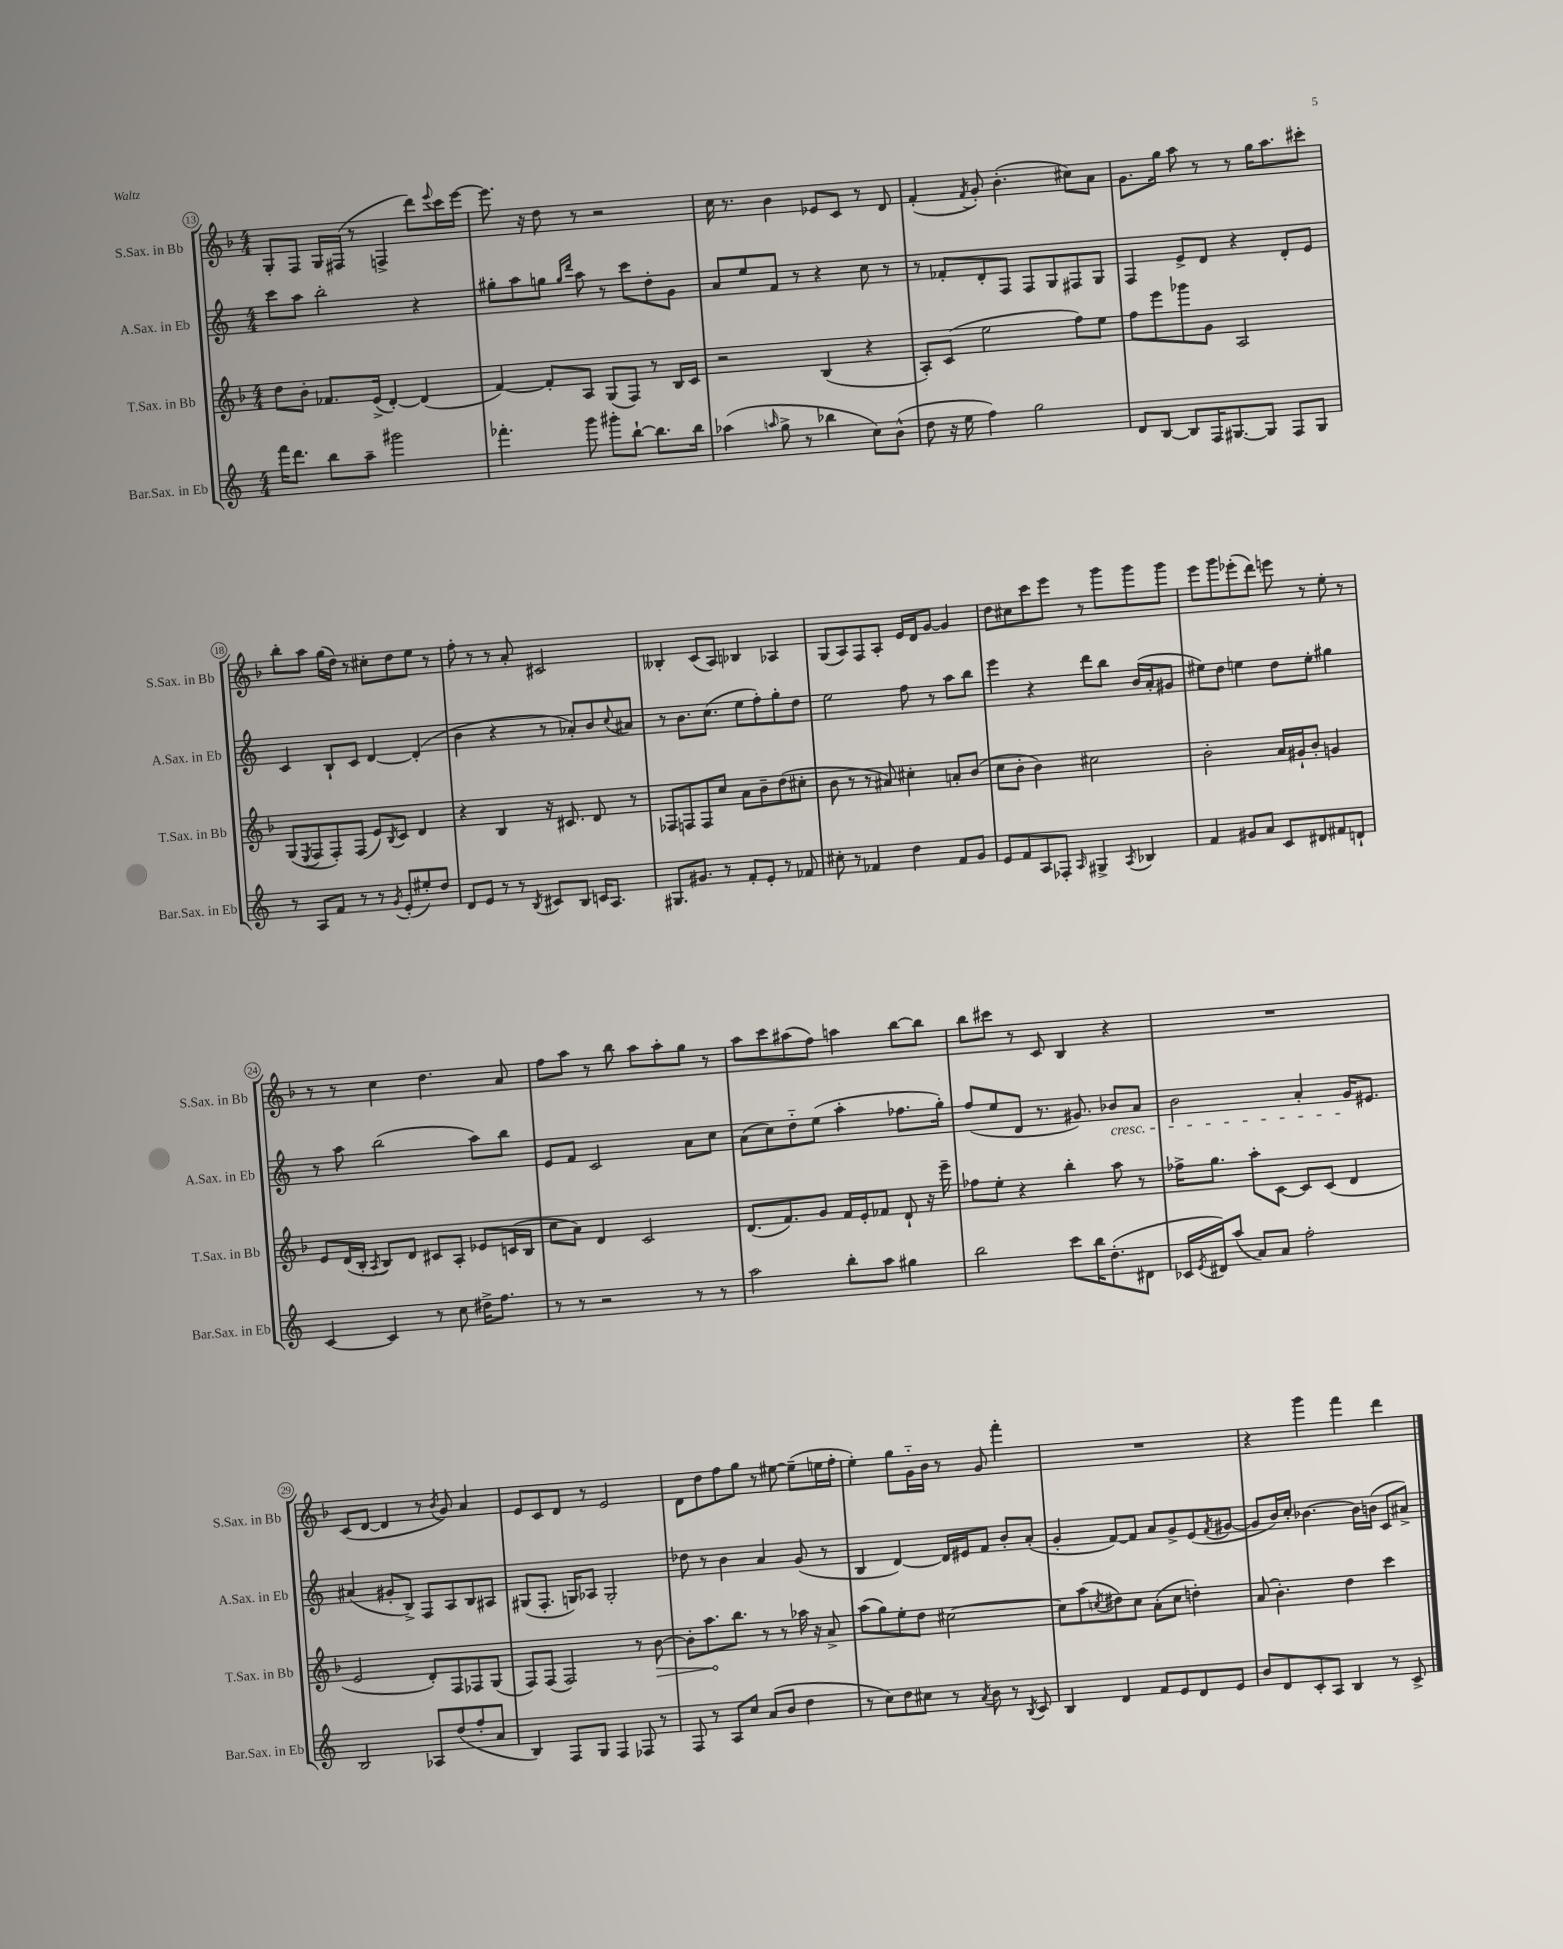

**kern	**kern	**kern	**kern
*staff4	*staff3	*staff2	*staff1
*clefG2	*clefG2	*clefG2	*clefG2
*k[]	*k[b-]	*k[]	*k[b-]
*M4/4	*M4/4	*M4/4	*M4/4
16fff	8dd	8ccc	8G'
8.ddd	.	.	.
.	8b-'	8aa	8F
8bb	8.f-	2bb'	16G
.	.	.	(16F#
8aa~	.	.	8r
.	(16e^	.	.
2ggg#	[4d')	.	4F^
.	(4d]	4r	8ddd)
.	.	.	8qqeee
.	.	.	16ccc
.	.	.	[16eee
=	=	=	=
4.fff-'	[4f)	8gg#'	8.eee]
.	.	8aa	.
.	.	.	16r
.	8f']	8gg	8dd
.	.	16qqgg	.
.	.	16qqddd	.
8ggg	8A	8aa	8r
8ggg#'	(8G	8r	2r
[8bb`	8F)	8ccc	.
8.bb]	8r	8dd'	.
.	16B-	8g	.
16bb	16c	.	.
=	=	=	=
(4aa-	2r	8a	16cc
.	.	.	8.r
.	.	8ee	.
16qqaa	.	.	.
8gg^	.	8f	4b-
8r	.	8r	.
4bb-	(4B-	4r	8e-
.	.	.	8c
8cc)	4r	8cc	8r
(8b^^	.	8r	8d
=	=	=	=
8dd	8A')	8r	(4f'
16r	(8c	8f-'	.
16ee	.	.	.
.	.	.	8qf
4ff)	2ee	8d'	8g')
.	.	8F	(4.b-'
2gg	.	8F	.
.	.	8G	.
.	8ff)	8F#	8cc#)
.	8ee	8G	8a
=	=	=	=
8d	8ff	4F	8.g
[8B	8eee	.	.
.	.	.	16gg
8B]	8ggg-	8e^	8aa
16F	8g	8d	8r
[8.G#	.	.	.
.	2A	4r	8r
8G#]	.	.	16gg
.	.	.	8.aa
8F	.	8d'	.
8G#	.	8e	8ccc#'
=	=	=	=
8r	(8G	4c	8bb-'
.	8qE	.	.
8A	8F	.	8aa
8f	8F')	8B`	(16gg
.	.	.	16dd)
8r	(8F	8c	8r
8r	8e)	[4d	8cc#'
8qg	8qB-	.	.
(8e'	8c	.	8dd
8ee#')	4d	(4d']	8ee
8dd	.	.	8r
=	=	=	=
8d	4r	4b	8ff'
8e	.	.	8r
8r	4B-	4r	8r
8r	.	.	8a'
8qB	.	.	.
8c#	16r	8r	2c#
.	8.c#	.	.
8B	.	8a-')	.
16c	8d	8b	.
8.A	.	.	.
.	.	8qqcc	.
.	8r	8a#	.
=	=	=	=
8.G#	8F-	8r	4B--'
.	8F	8.b	.
8.g#	.	.	.
.	8F	.	(8c
.	.	(8.cc	.
8r	8cc	.	8A)
8f'	8a	8ee	4B-
8e'	8b-~	8ff')	.
8r	(8dd	8gg'	4A-
8f-	8cc#'	8dd	.
=	=	=	=
8cc#'	8b-	2ee	(8G
8r	8r	.	8A)
4f-	8r	.	8F
.	8a#)	.	8A'
4dd	4cc#'	8ff	16e
.	.	.	16d
.	.	8r	[8g
8f-	8a'	8aa	4g]
8g	(8b-	8bb	.
=	=	=	=
8e	8cc	4eee	8dd
8f	8b-'	.	8cc#
8A	4b-)	4r	8ccc
8F-'	.	.	8eee
16qqA	.	.	.
4G#^	2cc#	8ddd	8r
.	.	8bb	8ggg
8qA	.	.	.
4B-	.	(16b	8ggg
.	.	16a'	.
.	.	8g#	8ggg
=	=	=	=
4f	2b-'	8ee#)	8eee
.	.	8dd	8ggg
8g#	.	4ee	(8eee-'
8a	.	.	8ddd)
8c	16a	8dd	8eee
.	16g#`	.	.
8d#	8b-'	8ee'	8r
8f#	4g	4gg#	8ee'
8d`	.	.	8r
=	=	=	=
[4c	8e	8r	8r
.	(16d	8aa	8r
.	16B-'	.	.
.	8qA	.	.
4c]	8B-)	(2bb	4cc
.	8d	.	.
8r	8c#	.	4.dd
8cc	8A'	.	.
16dd#^	8e-	8aa)	.
8.ff	.	.	.
.	(16c	8bb	8a
.	16B-	.	.
=	=	=	=
8r	8cc	8e	8ff
8r	8a)	8f	8aa
2r	4d	2c	8r
.	.	.	8bb-
.	2c	.	8aa
.	.	.	8aa'
8r	.	8a	8gg
8r	.	8cc	8r
=	=	=	=
2aa	(8.d	(8a	8aa
.	.	8cc)	8ccc
.	8.f)	.	.
.	.	8dd'~	(8aa#
.	8g	(8ee	8ff)
8bb'	16f	4aa'	4aa
.	16e'	.	.
8aa	8f-	.	.
4gg#	8d`	8.ff-	[8bb-
.	16r	.	8bb-]
.	16eee~	16gg')	.
=	=	=	=
2bb	8ff-	(8ff	8bb-
.	8ee'	8ee	8ccc#
.	4r	8d	8r
.	.	8.r	8c
8ccc	4bb-'	.	4B-
.	.	8.g#)	.
16bb	.	.	.
(8.dd'	.	.	.
.	8aa	8b-	4r
8d#	8r	8a	.
=	=	=	=
16c-	16ff-^	2b	1r
8qe	.	.	.
16d#)	8.gg	.	.
(8aa	.	.	.
8a)	8aa'	.	.
8a	[8c	.	.
2ff'	8c]	4a'	.
.	(8c	.	.
.	4d	16g	.
.	.	8.e#	.
=	=	=	=
2B	2e	(4a#	(8c
.	.	.	[8d
.	.	8g#'	4d]
.	.	8B^)	.
8A-	8d')	8F	8r
.	.	.	8qb-
(8dd	8F	8A	8g)
8ff'	8F-	8B	4a
8a	(8G	8A#	.
=	=	=	=
4B)	8F)	(8G#	8e
.	(8F	8.F'	8c
8F	2F)	.	8d
.	.	16G)	.
8G	.	8A-	8r
4F	.	2G'	2e
8F-	8r	.	.
8r	[8b-	.	.
=	=	=	=
8F	8b-']	8dd-	8d
8r	8.aa	8r	8dd
8A	.	4b	8ff
.	8.bb-	.	.
8cc	.	.	8gg
(8a	8r	4a	8r
8b	8r	.	[8ee#
4dd	16aa-	(8g	(8ee#~]
.	16r	.	.
.	8a^	8r	16ee
.	.	.	16ff'
=	=	=	=
8r	(8aa	4B	4ee')
8cc)	8gg)	.	.
8dd	8ee'	[4d)	8gg
8cc#	8dd	.	16g'~
.	.	.	16b-
8r	[2cc#	16d]	8r
.	.	16e#	.
8qa	.	.	.
8b	.	8f	8g
8r	.	8b'	4fff'
8qB	.	.	.
8c	.	(8a'	.
=	=	=	=
4B	8cc#]	4g'	1r
.	(8aa	.	.
.	8qcc	.	.
4d	8dd#)	[8f)	.
.	8cc	8f]	.
8f	(8a'	8a	.
8e	8cc	8g^	.
8d	4dd')	(8e	.
.	.	8qf	.
8e	.	[8g#	.
=	=	=	=
8b	(8a	8g#]	4r
8d	4.b-')	16b)	.
.	.	16cc'	.
8c'	.	[4.b-	4ggg
8A	.	.	.
4B	4dd	.	4fff
.	.	16b-]	.
.	.	(16b	.
8r	4ccc	8c	4ddd
8c^	.	8a#^)	.
==	==	==	==
*-	*-	*-	*-
